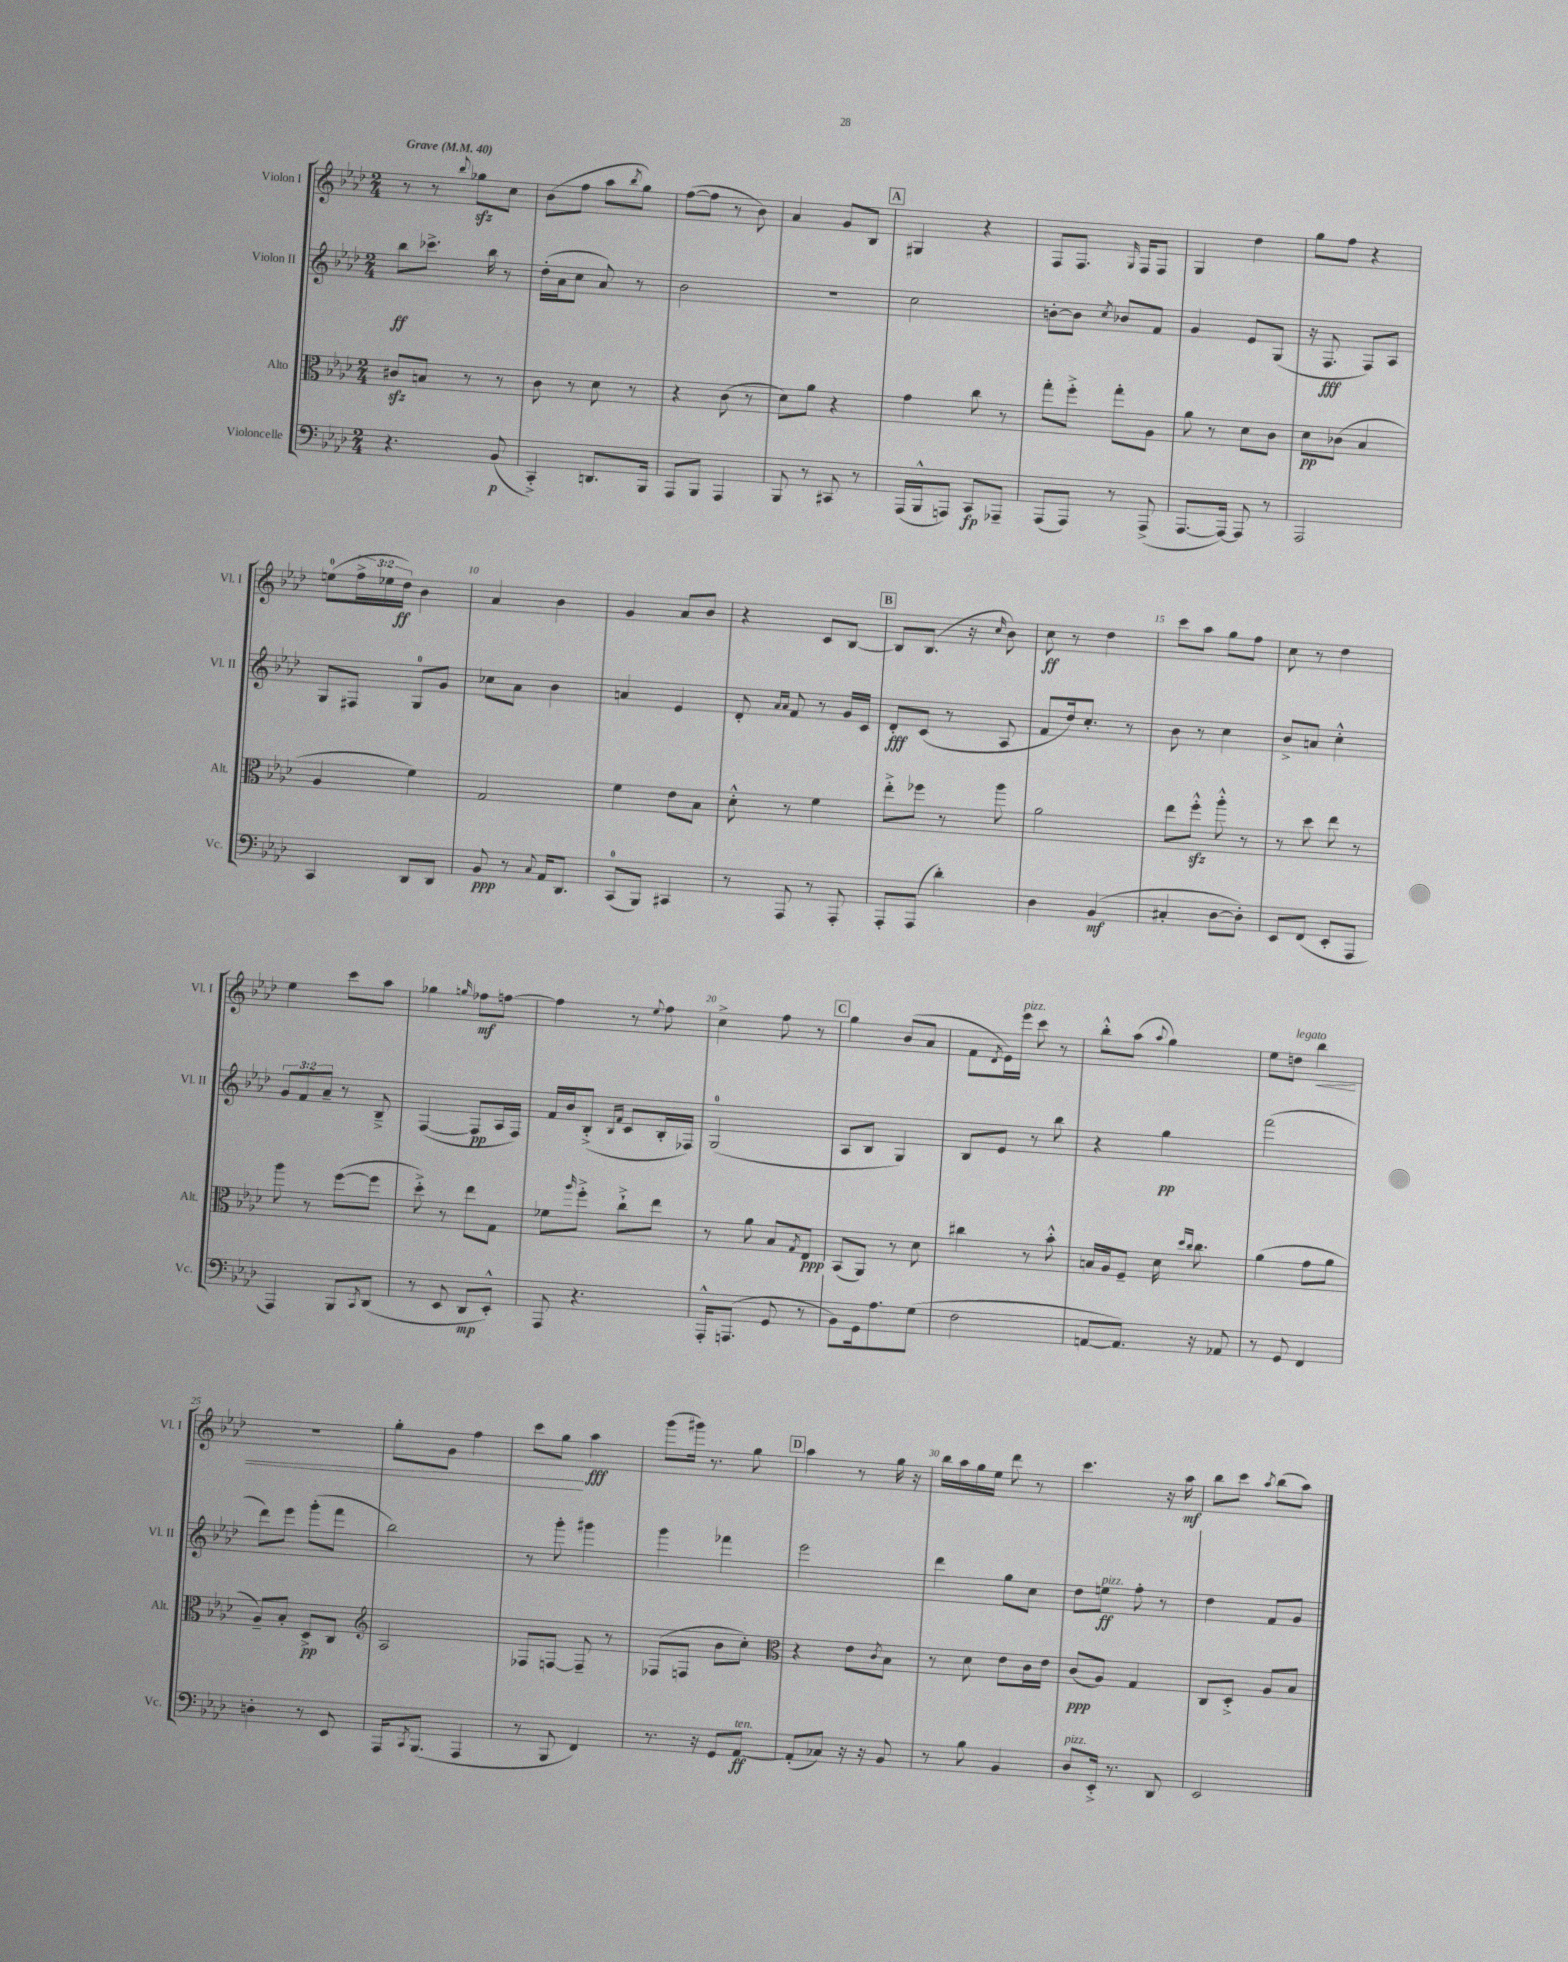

**kern	**dynam	**kern	**dynam	**kern	**dynam	**kern	**dynam
*part4	*part4	*part3	*part3	*part2	*part2	*part1	*part1
*staff4	*staff4	*staff3	*staff3	*staff2	*staff2	*staff1	*staff1
*I"Violoncelle	*	*I"Alto	*	*I"Violon II	*	*I"Violon I	*
*I'Vc.	*	*I'Alt.	*	*I'Vl. II	*	*I'Vl. I	*
*clefF4	*	*clefC3	*	*clefG2	*	*clefG2	*
*k[b-e-a-d-]	*	*k[b-e-a-d-]	*	*k[b-e-a-d-]	*	*k[b-e-a-d-]	*
*M2/4	*	*M2/4	*	*M2/4	*	*M2/4	*
*MM40	*	*MM40	*	*MM40	*	*MM40	*
=1	=1	=1	=1	=1	=1	=1	=1
!	!	!	!	!	!	!LO:TX:a:B:t=Grave	!
4.r	.	8c#Xzz/L	.	8bb-\L	ff	8r	.
.	.	8Bn/J	.	8.ccc-X^\J	.	8r	.
.	.	.	.	.	.	8qqbb-/	.
.	.	8r	.	.	.	8gg-Xzz\L	.
.	.	.	.	16bb-\	.	.	.
(8BB-/	p	8r	.	8r	.	8cc\J	.
=2	=2	=2	=2	=2	=2	=2	=2
4CC'^/)	.	8c\	.	(16dd-'\LL	.	(8b-\L	.
.	.	.	.	16a-\J	.	.	.
.	.	8r	.	8cc\J	.	8ff\J	.
8.DDn/L	.	8d-\	.	8a-/)	.	8aa-\L	.
.	.	.	.	.	.	8qbb-/	.
.	.	8r	.	8r	.	8gg\J)	.
16BBB-/Jk	.	.	.	.	.	.	.
=3	=3	=3	=3	=3	=3	=3	=3
8AAA-/L	.	4r	.	2b-\	.	([8ff\L	.
8BBB-/J	.	.	.	.	.	8ff\J]	.
4AAA-/	.	(8c\	.	.	.	8r	.
.	.	8r	.	.	.	8b-\)	.
=4	=4	=4	=4	=4	=4	=4	=4
8BBB-/	.	8d-\L)	.	2r	.	4a-/	.
8r	.	8a-\J	.	.	.	.	.
8CC#X/	.	4r	.	.	.	8g/L	.
8r	.	.	.	.	.	8B-/J	.
!!LO:REH:place=s1:t=A
=5	=5	=5	=5	=5	=5	=5	=5
(16AAA-/LL	.	4g\	.	2cc\	.	4G#X/	.
16BBB-^^/J	.	.	.	.	.	.	.
8AAAn/J)	.	.	.	.	.	.	.
8CC/L	fp	8cc\	.	.	.	4r	.
8AAA-X~/J	.	8r	.	.	.	.	.
=6	=6	=6	=6	=6	=6	=6	=6
(8AAA-/L	.	8gg'\L	.	[8bn'\L	.	8F/L	.
8AAA-/J)	.	8ff'^\J	.	8b\J]	.	8.F/J	.
.	.	.	.	8qcc/	.	.	.
8r	.	8gg'\L	.	8b-X/L	.	.	.
.	.	.	.	.	.	16qqG/	.
.	.	.	.	.	.	16F/KL	.
(8AAA-^/	.	8A-\J	.	8f/J	.	8F/J	.
=7	=7	=7	=7	=7	=7	=7	=7
[8.AAA-/L	.	8a-\	.	4g/	.	4G/	.
.	.	8r	.	.	.	.	.
16AAA-/Jk_)	.	.	.	.	.	.	.
8AAA-/]	.	8d-\L	.	8e-/L	.	4dd-\	.
8r	.	8c\J	.	(8G/J	.	.	.
=8	=8	=8	=8	=8	=8	=8	=8
2AAA-/	.	8d-\L	pp	16r	.	8gg\L	.
.	.	.	.	8.F/	fff	.	.
.	.	(8c-X\J	.	.	.	8ff\J	.
.	.	4B-/	.	8F/L)	.	4r	.
.	.	.	.	8A-/J	.	.	.
!!LO:LB:g=z
=9	=9	=9	=9	=9	=9	=9	=9
4CC/	.	4A-/	.	8G/L	.	(8een\L	.
.	.	.	.	8F#X/J	.	24ff^\L	.
.	.	.	.	.	.	24ee-X\	.
.	.	.	.	.	.	24dd-\JJ)	ff
8DD-/L	.	4f\)	.	8G/L	.	4b-\	.
8DD-/J	.	.	.	8g/J	.	.	.
=10	=10	=10	=10	=10	=10	=10	=10
8BB-/	ppp	2G/	.	8cc-X\L	.	4a-/	.
8r	.	.	.	8a-\J	.	.	.
8qqC/	.	.	.	.	.	.	.
16AA-/KL	.	.	.	4b-\	.	4b-\	.
8.DD-/J	.	.	.	.	.	.	.
=11	=11	=11	=11	=11	=11	=11	=11
(8CC/L	.	4f\	.	4an/	.	4g/	.
8BBB-/J)	.	.	.	.	.	.	.
4CC#X/	.	8e-\L	.	4e-/	.	8a-/L	.
.	.	8B-\J	.	.	.	8b-/J	.
=12	=12	=12	=12	=12	=12	=12	=12
8r	.	8d-'^^\	.	8d-'/	.	4r	.
.	.	.	.	16qqa-/LL	.	.	.
.	.	.	.	16qqa-/JJ	.	.	.
8AAA-/	.	8r	.	8f/	.	.	.
8r	.	4f\	.	8r	.	8c/L	.
8AAA-'/	.	.	.	16g/LL	.	[8B-/J	.
.	.	.	.	16c/JJ	.	.	.
!!LO:REH:place=s1:t=B
=13	=13	=13	=13	=13	=13	=13	=13
8AAA-'/L	.	8ee-'^\L	.	8d-'/L	fff	8B-/L]	.
(8AAA-/J	.	8ff-X\J	.	(8c/J	.	(8.B-/J	.
4d-'\)	.	8r	.	8r	.	.	.
.	.	.	.	.	.	16r	.
.	.	.	.	.	.	16qqcc/	.
.	.	8aa-\	.	8A-/	.	8b-\)	.
=14	=14	=14	=14	=14	=14	=14	=14
4D-\	.	2a-\	.	8f/L	.	8cc\	ff
.	.	.	.	16dd-/k)	.	8r	.
.	.	.	.	8.cc'/J	.	.	.
(4BB-/	mf	.	.	.	.	4dd-\	.
.	.	.	.	8r	.	.	.
=15	=15	=15	=15	=15	=15	=15	=15
4C#X'/	.	8ee-\L	.	8b-\	.	8ccc\L	.
.	.	8ffzz'^^\J	.	8r	.	8aa-\J	.
[8D-\L	.	8aa-'^^\	.	4cc\	.	8gg\L	.
8D-'\J])	.	8r	.	.	.	8ff\J	.
=16	=16	=16	=16	=16	=16	=16	=16
8EE-/L	.	8r	.	8b-^/L	.	8cc\	.
(8FF/J	.	8dd-\	.	8an/J	.	8r	.
8EE-'/L	.	8ee-\	.	4cc'^^\	.	4dd-\	.
8AAA-/J	.	8r	.	.	.	.	.
!!LO:LB:g=z
=17	=17	=17	=17	=17	=17	=17	=17
4AAA-/)	.	8aa-\	.	12g/L	.	4ee-\	.
.	.	.	.	12f/	.	.	.
.	.	8r	.	.	.	.	.
.	.	.	.	12a-~/J	.	.	.
8BBB-/L	.	([8ff\L	.	8r	.	8ccc\L	.
8qCC/	.	.	.	.	.	.	.
(8DD-/J	.	8ff\J]	.	8B-~^/	.	8aa-\J	.
=18	=18	=18	=18	=18	=18	=18	=18
8r	.	8dd-'^\)	.	([4F/	.	4gg-X\	.
8EE-/	.	8r	.	.	.	.	.
.	.	.	.	.	.	16qqggn/	.
8DD-/L	mp	8ee-\L	.	8F/L]	pp	8ff-X\L	mf
8EE-'^^/J)	.	8G\J	.	16A-/L	.	[8ffn\J	.
.	.	.	.	16F/JJ)	.	.	.
=19	=19	=19	=19	=19	=19	=19	=19
8AAA-/	.	8f-X\L	.	16f/LL	.	4ff\]	.
.	.	.	.	16b-/J	.	.	.
.	.	16qqaa-/	.	.	.	.	.
4.r	.	8ff'^\J	.	(8B-'^/J	.	.	.
.	.	.	.	16qqB-/LL	.	.	.
.	.	.	.	16qqf/JJ	.	.	.
.	.	8cc`^\L	.	8c/L	.	8r	.
.	.	.	.	.	.	8qqee-/	.
.	.	8ee-\J	.	16B-'/L	.	8ff\	.
.	.	.	.	16F-X/JJ)	.	.	.
=20	=20	=20	=20	=20	=20	=20	=20
16AAA-'^^/KL	.	8r	.	(2G/	.	4cc^\	.
(8.AAAn/J	.	.	.	.	.	.	.
.	.	8a-\	.	.	.	.	.
8GG/	.	8B-/L	.	.	.	8ff\	.
.	.	8qG/	.	.	.	.	.
8r	.	8E-/J	ppp	.	.	8r	.
!!LO:REH:place=s1:t=C
=21	=21	=21	=21	=21	=21	=21	=21
8BB-\L)	.	(8BB-/L	.	8A-/L	.	4gg\	.
16GG\k	.	8AA-/J)	.	8B-/J	.	.	.
8.A-\	.	.	.	.	.	.	.
.	.	8r	.	4G/)	.	(8b-/L	.
(8G\J	.	8d-\	.	.	.	8a-/J	.
=22	=22	=22	=22	=22	=22	=22	=22
2F\	.	4cc#X\	.	8B-/L	.	8f\L	.
.	.	.	.	.	.	8qd-/	.
.	.	.	.	8e-/J	.	16e-\L)	.
!	!	!	!	!	!	!LO:TX:a:i:t=pizz.	!
.	.	.	.	.	.	16eee-\JJ	.
.	.	8r	.	8r	.	8ccc\	.
.	.	8b-'^^\	.	8bb-\	.	8r	.
=23	=23	=23	=23	=23	=23	=23	=23
[8AAn/L	.	16Bn/LL	.	4r	.	8bb-'^^\L	.
.	.	16A-/J	.	.	.	.	.
8.AA/J])	.	8F~/J	.	.	.	(8aa-\J	.
.	.	.	.	.	.	8qqaa-/	.
.	.	16d-\	.	4gg\	pp	4gg\)	.
.	.	16qqdd-/LL	.	.	.	.	.
.	.	16qqcc/JJ	.	.	.	.	.
16r	.	8.cc\	.	.	.	.	.
8AA-X/	.	.	.	.	.	.	.
=24	=24	=24	=24	=24	=24	=24	=24
8r	.	(4a-\	.	(2fff\	.	8ee-\L	.
!	!	!	!	!	!	!LO:TX:a:i:t=legato	!
8GG/	.	.	.	.	.	8ddn\J	.
!	!	!	!	!	!	!	!LO:HP:b
4FF/	.	8g\L	.	.	.	4bb-\	<
.	.	8a-\J	.	.	.	.	.
!!LO:LB:g=z
=25	=25	=25	=25	=25	=25	=25	=25
4Dn'\	.	8A-~/L)	.	8ddd-\L)	.	2r	.
.	.	8B-'/J	.	8eee-\J	.	.	.
8r	.	8D-^/L	pp	(8ggg'\L	.	.	.
8EE-/	.	8C/J	.	8fff\J	.	.	.
=26	=26	=26	=26	=26	=26	=26	=26
*	*	*clefG2	*	*	*	*	*
16AAA-/KL	.	2A-/	.	2bb-\)	.	8gg'\L	.
8qCC/	.	.	.	.	.	.	.
(8.BBB-/J	.	.	.	.	.	.	.
.	.	.	.	.	.	8g\J	.
4AAA-/	.	.	.	.	.	4ff\	.
=27	=27	=27	=27	=27	=27	=27	=27
8r	.	8F-X/L	.	8r	.	8ccc\L	.
8BBB-/	.	[8Fn/J	.	8ggg'\	.	8gg\J	.
4FF/)	.	8F~/]	.	4ggg#X\	.	4aa-\	[ fff
.	.	8r	.	.	.	.	.
=28	=28	=28	=28	=28	=28	=28	=28
8.r	.	(8F-X/L	.	4ggg\	.	(8ggg\L	.
.	.	8Fn/J	.	.	.	16ggg#X\Jk)	.
16r	.	.	.	.	.	8.r	.
8GG/L	.	8b-\L	.	4fff-X\	.	.	.
!LO:TX:a:i:t=ten.	!	!	!	!	!	!	!
[8AA-/J	ff	8cc'\J)	.	.	.	8gg\	.
!!LO:REH:place=s1:t=D
=29	=29	=29	=29	=29	=29	=29	=29
*	*	*clefC3	*	*	*	*	*
(8AA-'/L]	.	4r	.	2eee-\	.	4aa-\	.
8C-X/J)	.	.	.	.	.	.	.
16r	.	8e-\L	.	.	.	8r	.
16r	.	.	.	.	.	.	.
.	.	8qc/	.	.	.	.	.
8BB-/	.	8B-\J	.	.	.	16gg\	.
.	.	.	.	.	.	16r	.
=30	=30	=30	=30	=30	=30	=30	=30
8r	.	8r	.	4ddd-\	.	16bb-\LL	.
.	.	.	.	.	.	16aa-\	.
8B-\	.	8d-\	.	.	.	16gg\	.
.	.	.	.	.	.	16ee-\JJ	.
4BB-/	.	8e-\L	.	8gg\L	.	8ddd-\	.
.	.	16c\L	.	8cc\J	.	8r	.
.	.	16e-\JJ	.	.	.	.	.
=31	=31	=31	=31	=31	=31	=31	=31
!LO:TX:a:i:t=pizz.	!	!	!	!	!	!	!
8D-/L	.	(8c/L	ppp	8dd-\L	.	4.ccc\	.
!	!	!	!	!LO:TX:a:i:t=pizz.	!	!	!
16EE-'^/Jk	.	8A-/J)	.	8een\J	ff	.	.
8.r	.	.	.	.	.	.	.
.	.	4G/	.	8ff'\	.	.	.
8DD-/	.	.	.	8r	.	16r	.
.	.	.	.	.	.	16aa-\	mf
=32	=32	=32	=32	=32	=32	=32	=32
2EE-/	.	8C/L	.	4dd-\	.	8bb-\L	.
.	.	8D-'^/J	.	.	.	8ccc\J	.
.	.	.	.	.	.	8qaa-/	.
.	.	8A-/L	.	8f/L	.	(8bb-\L	.
.	.	8B-/J	.	8g/J	.	8aa-\J)	.
==	==	==	==	==	==	==	==
*-	*-	*-	*-	*-	*-	*-	*-
